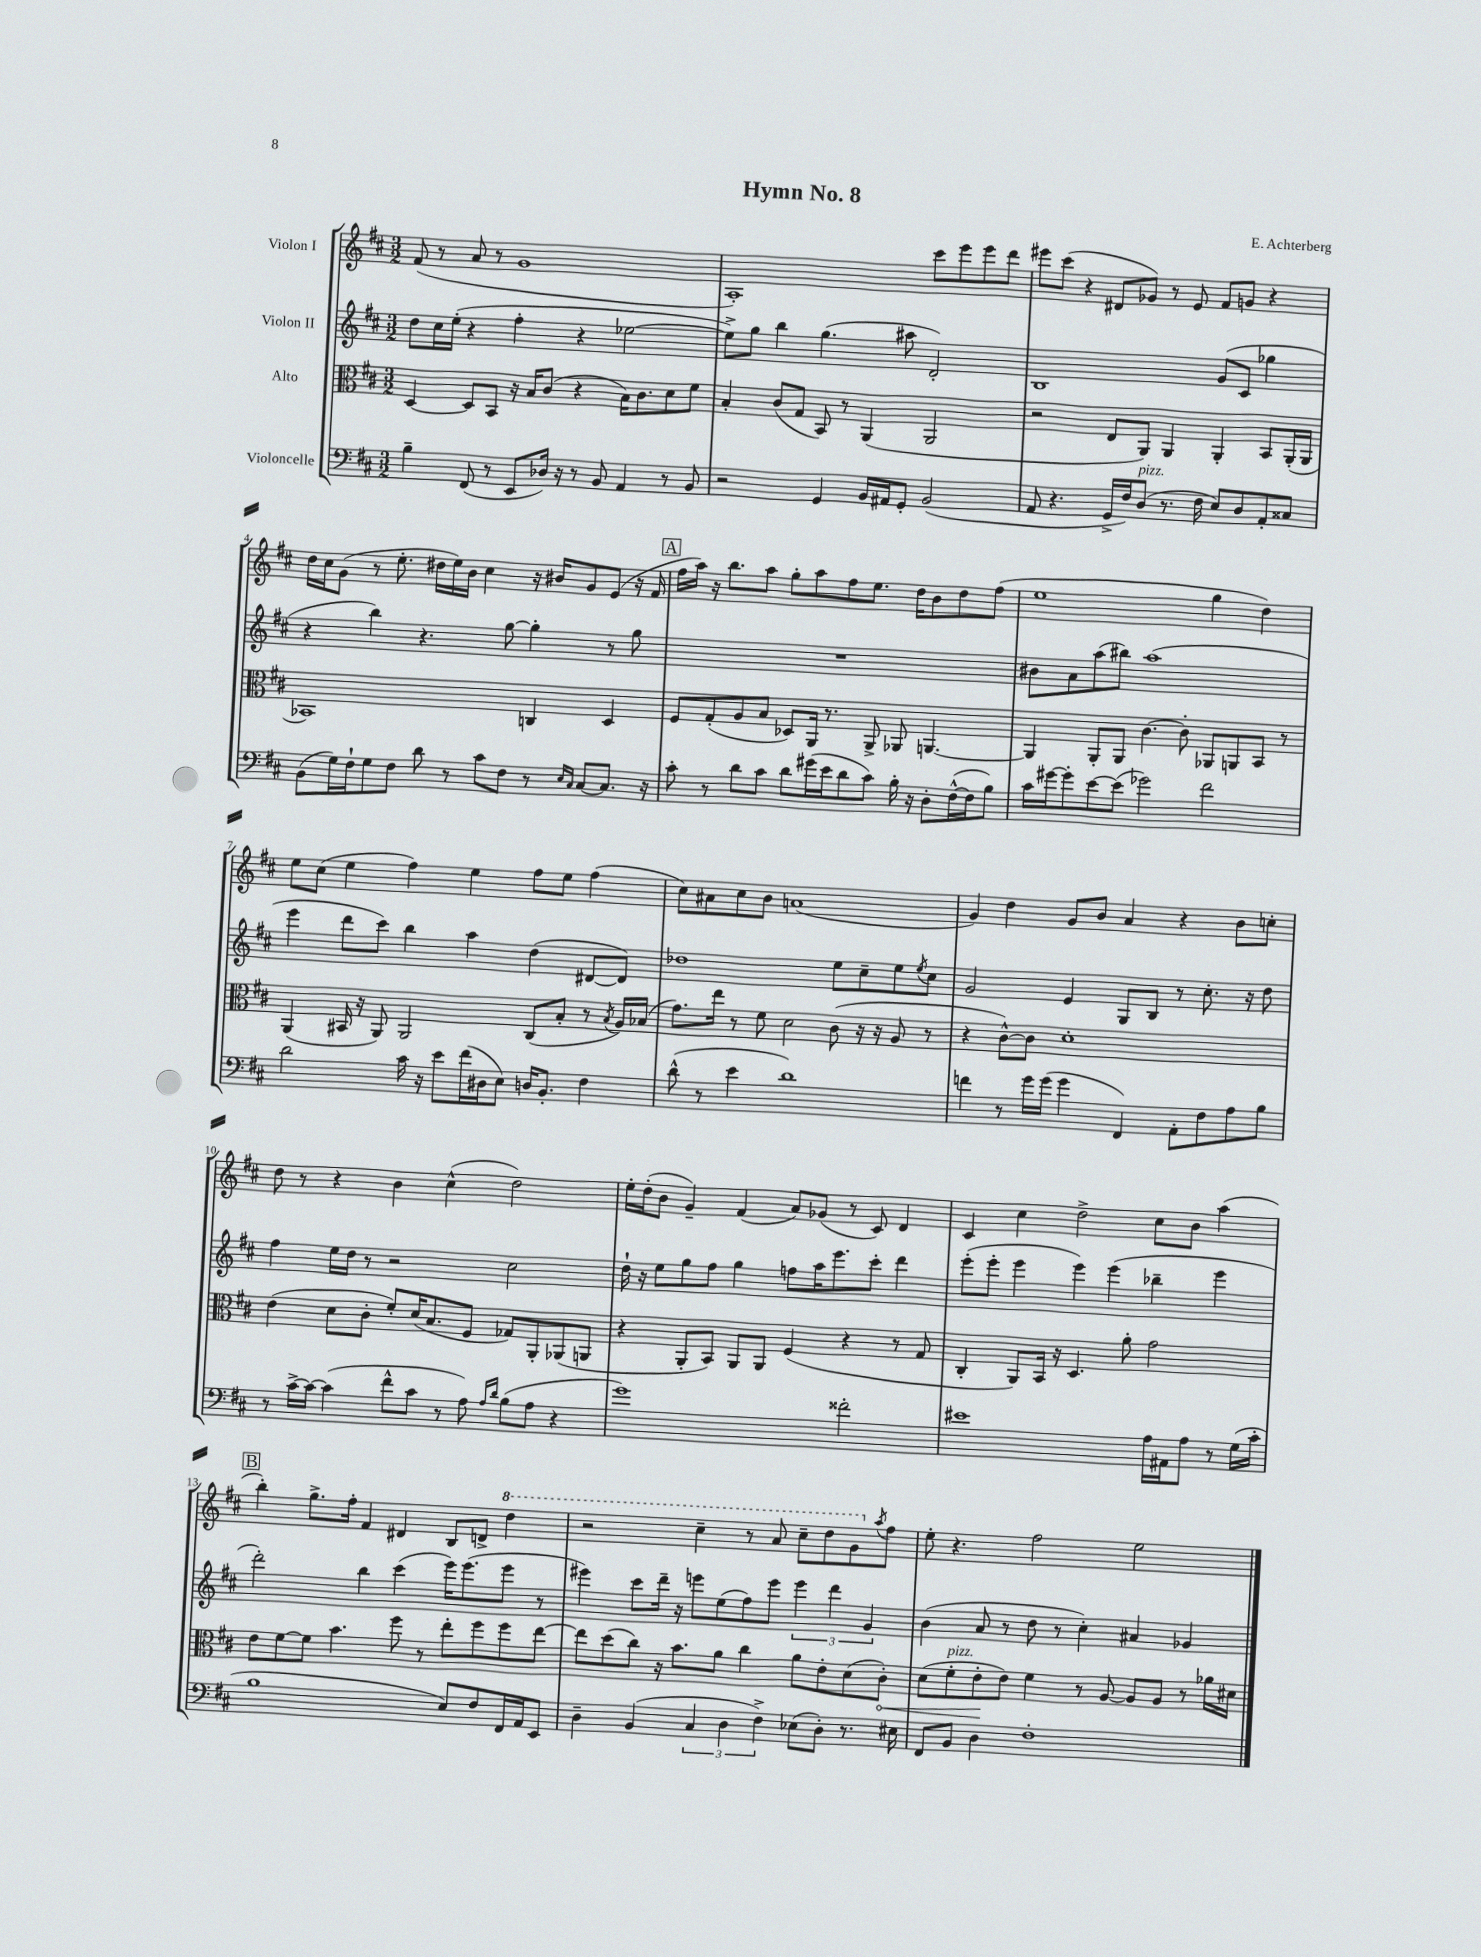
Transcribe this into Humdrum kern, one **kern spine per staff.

**kern	**kern	**kern	**kern
*staff4	*staff3	*staff2	*staff1
*clefF4	*clefC3	*clefG2	*clefG2
*k[f#c#]	*k[f#c#]	*k[f#c#]	*k[f#c#]
*M3/2	*M3/2	*M3/2	*M3/2
4B~	[4D	8dd	(8f#
.	.	16cc#	8r
.	.	(16ee'	.
(8FF#	8D]	4r	8a
8r	8BB	.	8r
8EE	16r	4ff#'	1g
.	16B	.	.
16D-)	(8c#	.	.
16r	.	.	.
8r	4r	4r	.
8BB	.	.	.
4AA	16B)	[2ee-	.
.	8.c#	.	.
8r	8d	.	.
8BB	8f#	.	.
=	=	=	=
2r	4B'	8ee-^])	1A')
.	.	8gg	.
.	(8c#	4bb	.
.	8G	.	.
4GG	8BB)	(4.gg	.
.	8r	.	.
16BB	(4AA	.	.
16AA#	.	.	.
8GG'	.	8aa#	.
(2BB	2AA	2d')	8ccc#
.	.	.	8eee
.	.	.	8eee
.	.	.	8ddd
=	=	=	=
8AA	2r	1B	8eee#
4.r	.	.	(8ccc#
.	.	.	4r
16GG^	8E	.	8d#
16F#)	.	.	.
(8D	8AA)	.	8g-)
8.r	4AA	.	8r
.	.	.	8e
16F#	.	.	.
8E)	4AA'	(8g	8f#
8D	.	8c#	8g
8AA'	8BB	4gg-	4r
8C##	(16AA'	.	.
.	16AA	.	.
=	=	=	=
(8BB	1BB-)	4r	16dd
.	.	.	16cc#
16G)	.	.	(8g
16F#`	.	.	.
8G	.	4bb)	8r
8F#	.	.	8.ee'
8d	.	4.r	.
.	.	.	16dd#
8r	.	.	16ee)
.	.	.	16b
8c#	.	.	4cc#
8F#	.	[8gg	.
8r	4C	4gg']	16r
.	.	.	16b#
16qqE	.	.	.
16qqC#	.	.	.
[8C#	.	.	8g
8.C#]	4D	8r	(8e
.	.	8gg	16r
16r	.	.	16f#
=	=	=	=
8c#'	8F#	1.r	16ff#
.	.	.	16aa)
8r	(8G'	.	16r
.	.	.	8.bb
8d	8A	.	.
8c#	8B	.	8aa
8d	8D-)	.	8gg'
(16g#	16AA	.	8aa
16e	8.r	.	.
8d	.	.	8ff#
8c#)	8AA^	.	8.ee
16B'	8AA-	.	.
16r	.	.	16dd
8D'	[4.AA	.	8b
([16F#^^	.	.	8dd
16F#]	.	.	.
8B)	.	.	(8ff#
=	=	=	=
16c#	4AA]	8b#	1ee
[16g#	.	.	.
8g#']	.	8a	.
[8e	8AA'	(8aa	.
(8e]	8AA	8bb#)	.
2g-)	[4.c#	(1aa	.
.	8c#']	.	.
2f#	8AA-	.	4gg
.	8AA	.	.
.	8BB	.	4dd)
.	8r	.	.
=	=	=	=
2d	(4AA	4eee	8ee
.	.	.	(8cc#
.	16BB#	8ddd	4ee
.	16r	.	.
.	8AA)	8ccc#)	.
16c#	2AA	4bb	4ff#)
16r	.	.	.
8e	.	.	.
(16f#	.	4aa	4ee
16D#	.	.	.
8E)	.	.	.
16D	(8C#	(4dd	8ff#
8.BB'	.	.	.
.	8B'	.	8ee
4F#	8r	[8d#	(4ff#
.	8qB	.	.
.	16A)	8d#])	.
.	(16B-	.	.
=	=	=	=
(8d^^	8.g)	1dd-	8cc#)
8r	.	.	8a#
.	16ee	.	.
4e	8r	.	8cc#
.	8f#	.	8b
1d)	2d	.	(1a
.	(8c#	8ee	.
.	16r	8cc#~	.
.	16r	.	.
.	8A	8ee	.
.	.	8qee	.
.	8r	8cc#	.
=	=	=	=
4f	4r	2g	4g)
8r	[8c#^^)	.	4dd
16g	8c#]	.	.
(16g	.	.	.
4g	1d'	4e	8g
.	.	.	8b
4FF#)	.	8G	4a
.	.	8B	.
8AA'	.	8r	4r
8F#	.	8.cc#'	.
8A	.	.	8b
.	.	16r	.
8B	.	8dd	8cc'
=	=	=	=
8r	(4e	4ff#	8dd
[16c#^	.	.	8r
16c#_	.	.	.
(4c#]	8d	16ee	4r
.	.	16dd	.
.	8c#'	8r	.
8f#^^	8f#')	2r	4b
8c#	(16d	.	.
.	8.B	.	.
8r	.	.	(4cc#^^
8A)	8F#	.	.
16qqA	.	.	.
16qqd	.	.	.
(8B	8G-)	2cc#	2dd)
8A	8AA'	.	.
4r	(8AA-	.	.
.	8AA	.	.
=	=	=	=
1g)	4r	16dd`	16ee'
.	.	16r	(16dd'
.	.	8ee	8b
.	8AA'	8gg	4g~)
.	8BB)	8ff#	.
.	8AA	4gg	(4f#
.	8AA	.	.
.	(4F#	8ff	8a)
.	.	16aa	(8g-
.	.	8.eee	.
2f##'	4r	.	8r
.	.	8ccc#'	8c#)
.	8r	4ddd	4d
.	8G	.	.
=	=	=	=
1e#	4C#'	(8eee'	4c#
.	.	8eee'	.
.	8AA)	4eee	4cc#
.	16BB	.	.
.	16r	.	.
.	4.D	4eee)	2dd^
.	.	(4eee	.
.	8a'	.	.
16A	2g	4bb-~	8cc#
16AA#	.	.	.
8A	.	.	8b
8r	.	4eee	(4aa
(16G	.	.	.
16c#'	.	.	.
=	=	=	=
1B	8e	2ddd')	4bb')
.	[8f#	.	.
.	8f#]	.	8.gg^
.	4.b	.	.
.	.	.	16ff#'
.	.	4bb	4f#
.	8ff#	(4ccc#	4d#
.	8r	.	.
8E)	8ee'	16eee)	8B
.	.	(8.eee	.
8F#	8ff#	.	8d^
16FF#	8ff#	8eee	4ddd
16AA	.	.	.
8EE	[8ee	8r	.
=	=	=	=
4D~	8ee]	4eee#)	2r
.	(8dd	.	.
(4BB	8cc#)	8ccc#	.
.	16r	16ddd~	.
.	8.b	16r	.
6C#	.	8eee	4ccc#~
.	8a	(8ee	.
6D	.	.	.
.	4cc#	8ff#)	8r
6F#^)	.	.	.
.	.	8eee	8aa
(8E-	8a	6eee	8ccc#~
8D')	8e'	.	8ddd
.	.	6ddd	.
8.r	(8d	.	8gg
.	.	6g	.
.	.	.	8qaa
.	8c#')	.	8ff#
16E#	.	.	.
=	=	=	=
8FF#	(8d	(4b	8ee'
8BB	8f#'	.	4.r
4D	8e'	8a	.
.	8e)	8r	.
1F#'	4f#	8dd	2ff#
.	.	8r	.
.	8r	4cc#')	.
.	[8A	.	.
.	8A]	4a#	2ee
.	8A	.	.
.	8r	4g-	.
.	16a-	.	.
.	16d#	.	.
==	==	==	==
*-	*-	*-	*-
